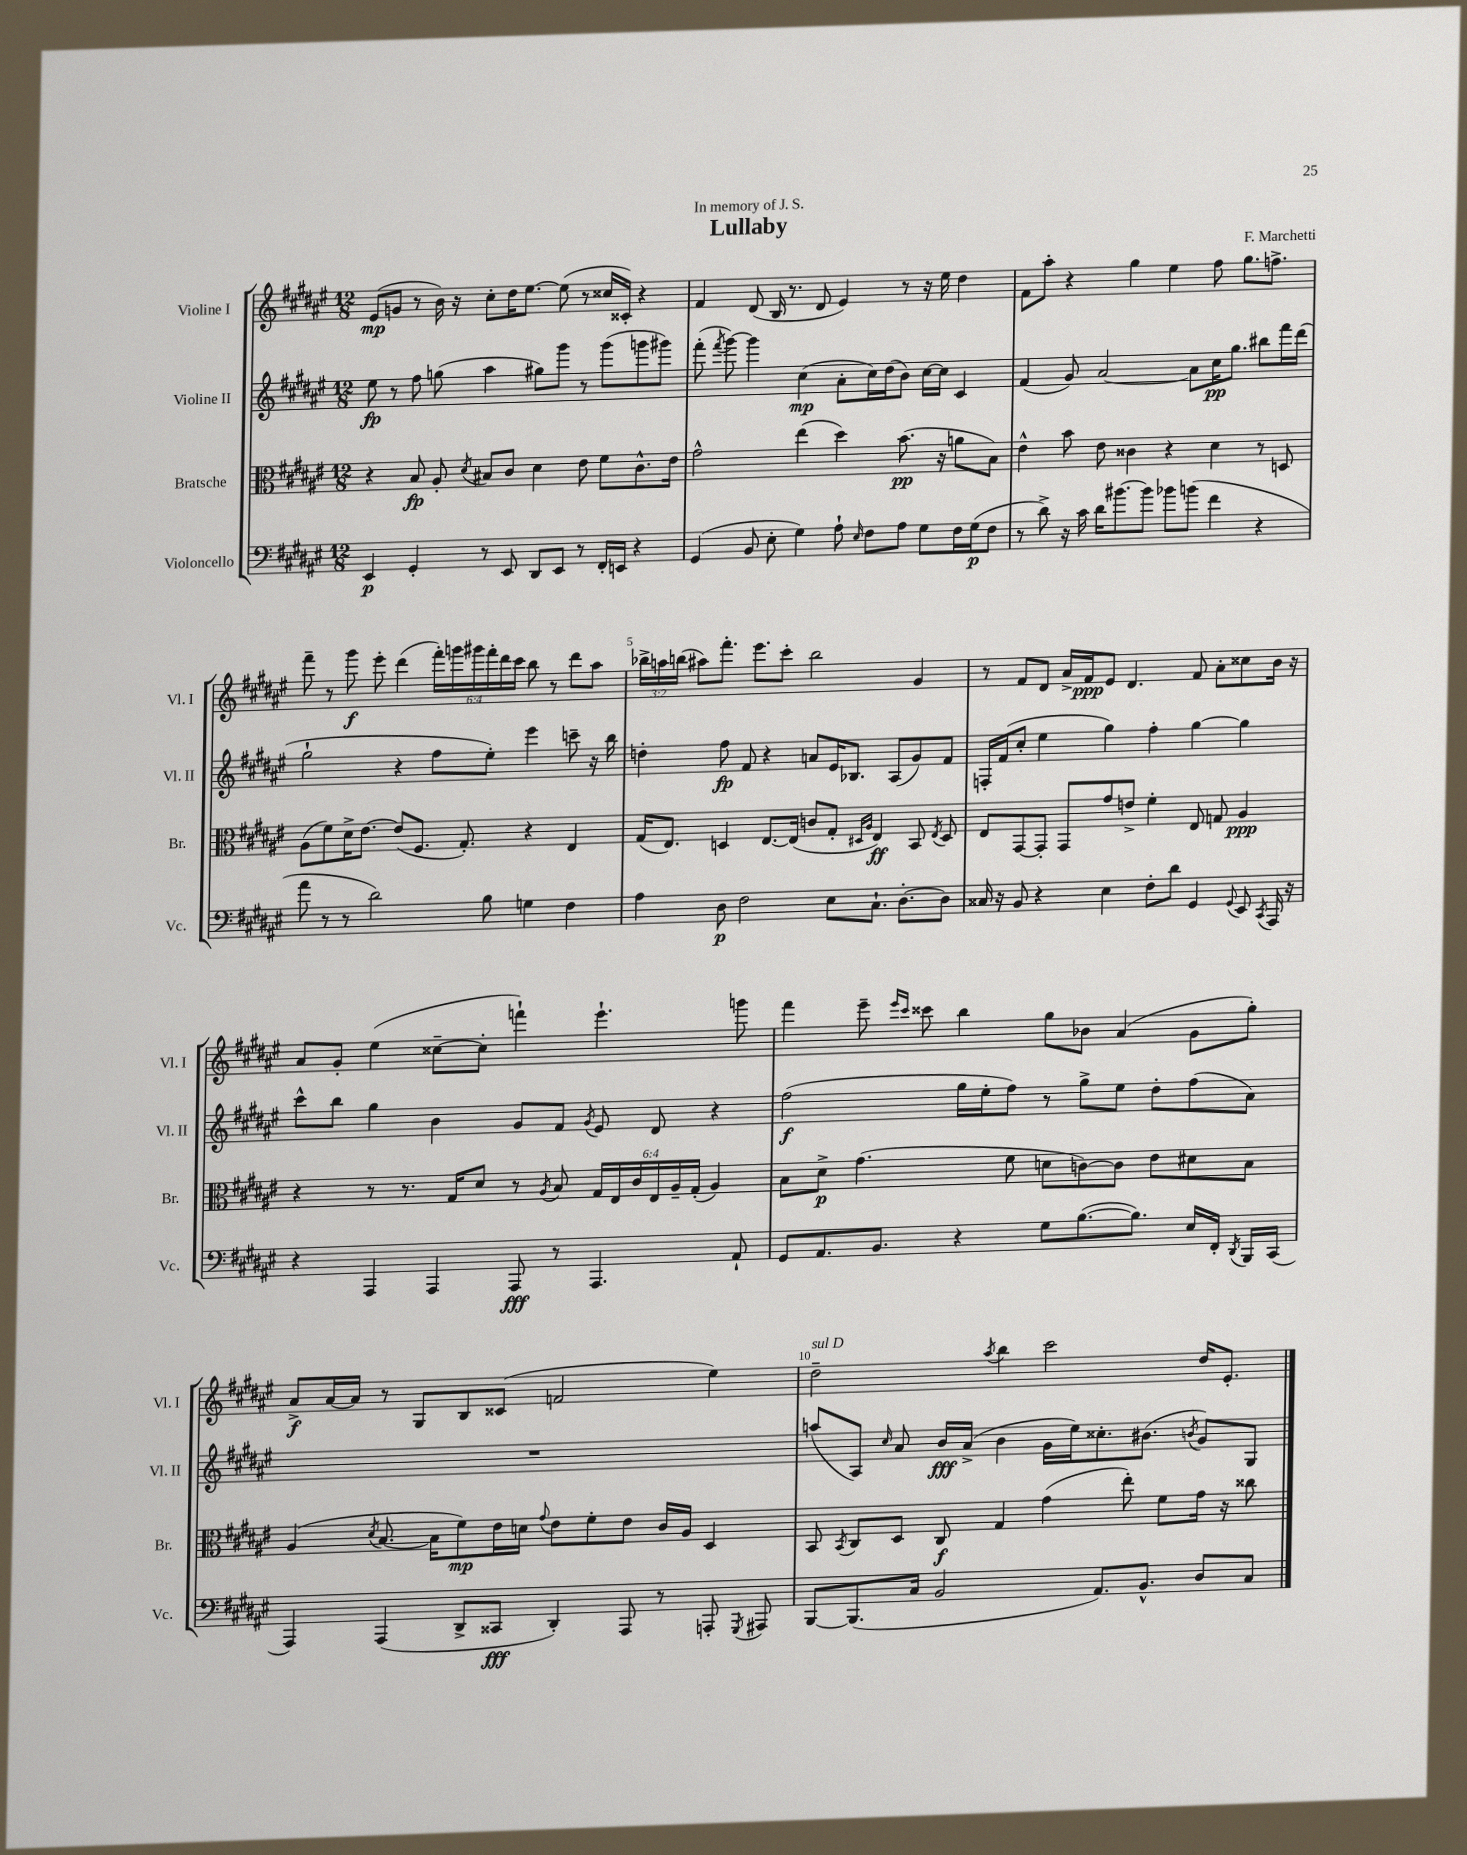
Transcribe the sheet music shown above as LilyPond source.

\header { title = "Lullaby" composer = "F. Marchetti" dedication = "In memory of J. S." }
<<
\new StaffGroup <<
\new Staff = "s0" \with { instrumentName = "Violine I" shortInstrumentName = "Vl. I" } {
    \clef treble \key fis \major \numericTimeSignature \time 12/8 \override Staff.TupletNumber.text = #tuplet-number::calc-fraction-text
    \autoBeamOff eis'8[\mp( g'8] r8 b'16) r16 cis''8[-. dis''16 eis''8.]~ eis''8( r8 cisis''16[ cisis'16]-.) r4 |
    fis'4 dis'8( b16 r8. dis'8 eis'4) r8 r16 eis''16 dis''4 |
    fis'8[ ais''8]-. r4 gis''4 eis''4 fis''8 gis''8.[ f''8.]-> |
    fis'''8-- r8 gis'''8\f eis'''8-. dis'''4( \tuplet 6/4 { fis'''16[-.) g'''16 gis'''16 fis'''16-. dis'''16 cis'''16] } b''8 r8 dis'''8[ ais''8] |
    \tuplet 3/2 { bes''16[-> a''16 b''16]( } ais''8[) fis'''8.]-. eis'''8.[ cis'''8]-. b''2 gis'4 |
    r8 fis'8[ dis'8] ais'16[-> fis'16\ppp eis'8] dis'4. fis'8 ais'8[-. cisis''8 b'16] r16 |
    ais'8[ gis'8]-. eis''4( cisis''8[~-- cisis''8]-. f'''4-!) eis'''4.-! g'''8 |
    fis'''4 eis'''8-- \grace { eis'''16[ cis'''16] } cisis'''8 b''4 gis''8[ bes'8] ais'4( gis'8[ gis''8]-.) |
    ais'8[->\f ais'16~ ais'16] r8 gis8[ b8 cisis'8]( f'2 eis''4) |
    dis''2--^\markup { \italic "sul D" } \acciaccatura { ais''8 } b''4 cis'''2 dis''16[ eis'8.]-. \bar "|." |
}
\new Staff = "s1" \with { instrumentName = "Violine II" shortInstrumentName = "Vl. II" } {
    \clef treble \key fis \major \numericTimeSignature \time 12/8
    \autoBeamOff eis''8\fp r8 fis''8 g''8( ais''4 gis''8[) gis'''8] r8 gis'''8[( g'''8 gis'''8]) |
    fis'''8-.( \acciaccatura { fis'''8 } gis'''8~) gis'''4 cis''4\mp( ais'8[-. cis''16) dis''16( b'8]) cis''16[~ cis''16] cis'4 |
    fis'4( gis'8) ais'2~ ais'8[ cis''16\pp gis''8.] bis''8[ fis'''16 dis'''16]( |
    gis''2-! r4 fis''8[ eis''8]-.) eis'''4 c'''8-- r16 b''16 |
    d''4-. fis''8\fp fis'8 r4 a'8[ eis'16 bes8.] ais8[( gis'8) fis'8] |
    f16[-. fis'16( cis''8]-. eis''4 gis''4) fis''4-. gis''4~ gis''4 |
    cis'''8[-^ b''8] gis''4 b'4 gis'8[ fis'8] \acciaccatura { gis'8 } eis'8 dis'8 r4 |
    fis''2\f( gis''16[ eis''16-. fis''8]) r8 gis''8[-> eis''8] dis''8[-. fis''8( ais'8]) |
    R1. |
    a''8[( ais8]) \grace { cis''16 } ais'8 b'16[\fff ais'16]->( b'4 gis'16[ eis''16) cisis''8.-. bis'8.]( \acciaccatura { b'8 } gis'8[) gis8] \bar "|." |
}
\new Staff = "s2" \with { instrumentName = "Bratsche" shortInstrumentName = "Br." } {
    \clef alto \key fis \major \numericTimeSignature \time 12/8 \override Staff.TupletNumber.text = #tuplet-number::calc-fraction-text
    \autoBeamOff r4 b8\fp ais8-. \acciaccatura { dis'8 } bis8[ cis'8] dis'4 eis'8 fis'8[ cis'8.-^ eis'16] |
    gis'2-^ eis''4( dis''4) b'8.\pp( r16 a'8[ b8]) |
    eis'4-^ b'8 eis'8 cisis'4 r4 dis'4 r8 d8 |
    ais8[( fis'8) dis'16-> eis'8.]~ eis'8[( fis8.] gis8.-.) r4 eis4 |
    gis16[( eis8.]) d4 eis8.[~ eis16]( c'8[ gis8]-. \grace { dis16[ ais16] } eis4\ff) b,8 \acciaccatura { eis8 } dis8 |
    eis8[ gis,8~ gis,8]-. gis,8[ gis'8 e'8]-> fis'4-. eis8 g8 ais4\ppp |
    r4 r8 r8. gis16[ dis'8] r8 \acciaccatura { ais8 } b8 \tuplet 6/4 { gis16[ eis16 cis'16 eis16 ais16-- gis16]-.( } ais4) |
    b8[ dis'8]->\p gis'4.( fis'8 d'8[ c'8~) c'8] eis'8[ dis'8 b8] |
    ais4( \acciaccatura { dis'8 } b8.~ b16[ fis'8\mp) eis'16 d'16] \appoggiatura { gis'8 } eis'8[ fis'8-. eis'8] cis'16[ ais16] dis4 |
    b,8 \acciaccatura { b,8 } cis8[ dis8] cis8\f gis4 gis'4( eis''8-.) fis'8[ gis'16] r16 cisis''8 \bar "|." |
}
\new Staff = "s3" \with { instrumentName = "Violoncello" shortInstrumentName = "Vc." } {
    \clef bass \key fis \major \numericTimeSignature \time 12/8
    \autoBeamOff eis,4\p gis,4-. r8 eis,8 dis,8[ eis,8] r8 fis,16[-. e,16] r4 |
    gis,4( b,8 eis8-. gis4) ais8-! \grace { eis16 } fis8[ ais8] gis8[ fis16 gis16\p( fis8] |
    r8 dis'8->) r16 cis'16 dis'16[ bis'8.~ bis'8] bes'8[ b'8]( fis'4 r4 |
    ais'8 r8 r8 dis'2) b8 g4 fis4 |
    ais4 dis8\p fis2 eis8[ cis8.]-! dis8.[~-. dis8] |
    cisis16 r16 b,8 r4 eis4 fis8[-. dis'8] gis,4 \appoggiatura { gis,8 } eis,8 \acciaccatura { cis,8 } ais,,16 r16 |
    r4 ais,,4 ais,,4 ais,,8\fff r8 ais,,4. ais,8-! |
    gis,8[ ais,8. b,8.] r4 gis8[ b8.~( b8.]) eis16[ fis,16]-. \acciaccatura { dis,8 } b,,16[ cis,16]( |
    ais,,4) ais,,4( dis,8[-> cisis,8]\fff dis,4-.) ais,,8 r8 a,,8-. \acciaccatura { gis,,8 } ais,,8 |
    b,,8[~ b,,8.( cis16] b,2 ais,8.[) b,8.]-^ dis8[ cis8] \bar "|." |
}
>>
>>
\layout { \context { \Score \override BarNumber.break-visibility = ##(#f #t #t) barNumberVisibility = #(every-nth-bar-number-visible 5) } }
